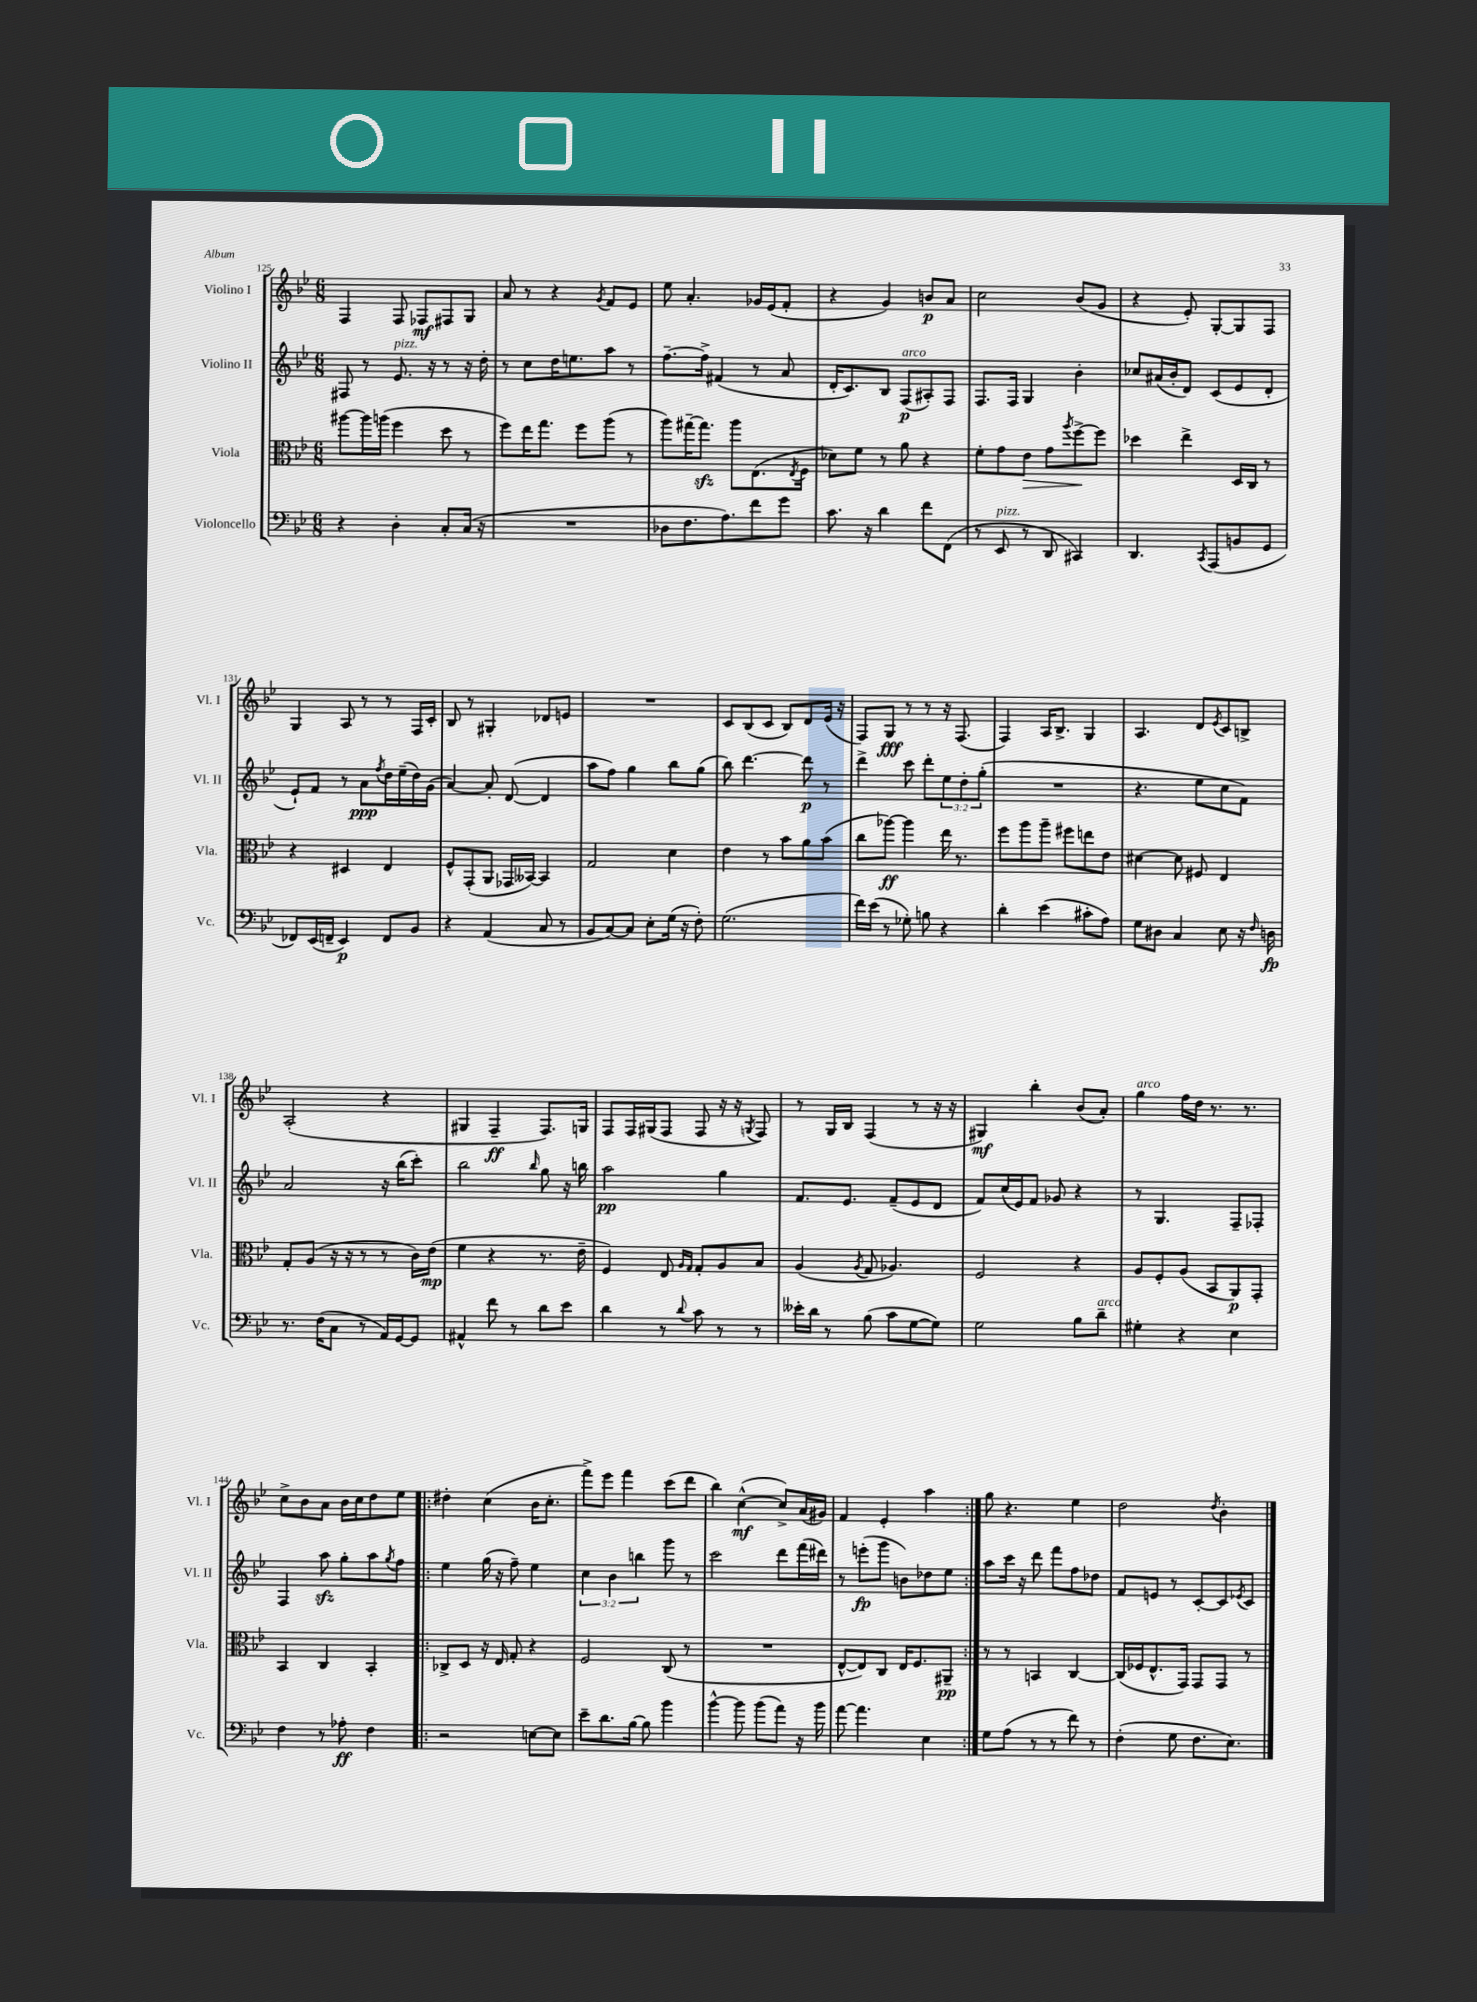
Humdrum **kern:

**kern	**kern	**kern	**kern
*staff4	*staff3	*staff2	*staff1
*clefF4	*clefC3	*clefG2	*clefG2
*k[b-e-]	*k[b-e-]	*k[b-e-]	*k[b-e-]
*M6/8	*M6/8	*M6/8	*M6/8
4r	[8aa#	8F#	4F
.	16aa#]	8r	.
.	(16aa	.	.
4D'	4ff	8.e-	8F
.	.	.	8F-
.	.	16r	.
8C'	8dd	8r	8F#
(16C	8r	16r	8G
16r	.	16dd'	.
=	=	=	=
2.r	8ff)	8r	8a
.	16ee-	8cc	8r
.	8.gg	.	.
.	.	16dd	4r
.	.	8.ee	.
.	8ff	.	.
.	.	.	8qg
.	(8aa	8aa	8f
.	8r	8r	8e-
=	=	=	=
8D-	8aa)	[8.ff~	8ee-
8.F	[16gg#~	.	4.a'
.	8.gg#]	16ff^]	.
.	.	(4f#	.
8.A)	.	.	.
.	8aa	.	.
8f	(8.E-	8r	16g-
.	.	.	(16e-
8g	.	8a	8f'
.	8qE-	.	.
.	16F	.	.
=	=	=	=
8.c	8d-)	16d'	4r
.	.	8.c)	.
.	8f	.	.
16r	.	.	.
4d	8r	8B-	4g)
.	8a	(8F	.
8f	4r	8A#')	8b
(8FF	.	8F	8a
=	=	=	=
8r	8f'	8.F	2cc
8EE-	8g	.	.
.	.	16F	.
8r	8e-	4G	.
8DD	8g	.	.
.	8qaa	.	.
4CC#)	[8ff^	4b-'	(8b-
.	8ff]	.	8g
=	=	=	=
4.DD	4dd-	8cc-	4r
.	.	(16a#	.
.	.	16b-'	.
.	4ee-^	8d)	8e-')
8qCC	.	.	.
(8AAA	.	(8c	[8G'
8BB	16D	8e-	8G]
.	16C	.	.
8GG	8r	8d'	8F
=	=	=	=
8FF-)	4r	8e-`)	4G
(16EE-	.	8f	.
16FF~	.	.	.
4EE-)	4D#	8r	8A
.	.	8a	8r
.	.	8qff	.
8FF	4E-	16dd	8r
.	.	(16ee-~	.
8BB-	.	16dd)	16F
.	.	(16g	16c'
=	=	=	=
4r	8F^^	[4a)	8B-
.	(8GG'	.	8r
(4AA	8AA	8a']	4G#'
.	16GG-	([8d	.
.	[16BB--)	.	.
8C	4BB--]	4d]	8d-
8r	.	.	8e
=	=	=	=
8BB-	2G	8aa	2.r
[8C)	.	8ff)	.
8C]	.	4gg	.
8E-'	.	.	.
(16G	4d	8bb-	.
16r	.	.	.
8F')	.	(8gg	.
=	=	=	=
(2.G	4e-	8bb-)	8c
.	.	[4.ddd	(8B-
.	8r	.	8c
.	8b-	.	8B-)
.	8a	8ddd]	8d
.	(8b-	8r	(16e-
.	.	.	16r
=	=	=	=
16f)	8cc	4ddd^	8F)
(16e-	.	.	.
8r	[8aa-)	.	8G
8G-')	4aa-]	8ccc	8r
8B	.	8ddd'	8r
4r	16ee-	12ee-	16r
.	8.r	.	(8.F
.	.	12dd'	.
.	.	(12gg'	.
=	=	=	=
4d'	8ff	2.r	4F)
.	8aa	.	.
(4e-	8aa~	.	16A
.	.	.	8.B-^
.	8ff#	.	.
8c#'	8ee	.	4G
8A)	8e-	.	.
=	=	=	=
8G	[4d#	4.r	4.A
8D#	.	.	.
4C	8d#]	.	.
.	8F#	8ee-	8d
.	.	.	8qe-
8E-	4E-	8cc	8c
16r	.	8f)	8B^
16qqF	.	.	.
16D	.	.	.
=	=	=	=
8.r	8G'	2a	(2A'
.	(8A	.	.
(16F	.	.	.
8C	16r	.	.
.	16r	.	.
8r	8r	.	.
16AA)	8r	16r	4r
[16GG	.	(16bb-	.
8GG]	16c)	8ccc')	.
.	(16e-	.	.
=	=	=	=
4AA#^^	4f	2bb-	4G#
8f	4r	.	4F~
8r	.	.	.
.	.	16qqbb-	.
8d	8.r	8gg	8.F)
8e-	.	16r	.
.	16e-~	16bb	16G
=	=	=	=
4d	4F)	2aa	8F
.	.	.	16F
.	.	.	(16G#
8r	8E-	.	8F
.	16qqA	.	.
8qqd	16qqG	.	.
8c	8G'	.	8F
8r	8A	4gg	16r
.	.	.	16r
.	.	.	8qG
8r	8B-	.	8F)
=	=	=	=
16e--'	(4A	8.f	8r
16d	.	.	.
8r	.	.	16G
.	.	8.e-	16B-
.	8qA	.	.
(8B-	8G	.	(4F
8c	4.A-)	(8f~	.
[8G	.	8e-	8r
8G])	.	8d	16r
.	.	.	16r
=	=	=	=
2G	2F	8f)	4G#)
.	.	(16cc	.
.	.	16e-)	.
.	.	8f	4bb-'
.	.	8g-	.
8B-	4r	4r	(8b-
8d~	.	.	8a')
=	=	=	=
4G#'	8A	8r	4gg
.	8F'	4.G	.
4r	(8A	.	16ff
.	.	.	16dd
.	8BB-	.	8.r
4E-	8AA)	8F~	.
.	.	.	8.r
.	8GG'	8F-'	.
=	=	=	=
4F	4BB-	4F	8cc^
.	.	.	8b-
8r	4C	8aa	8a
8A-'	.	8gg'	16b-
.	.	.	16cc
4F	4BB-'	8aa	8dd
.	.	8qgg	.
.	.	8ff	8ee-
=!|:	=!|:	=!|:	=!|:
2r	8C-^	4ee-	4dd#'
.	8D	.	.
.	16r	(16gg	(4cc
.	16E-	16r	.
.	8G'	8ff~)	.
[8E	4r	4ee-	16b-
.	.	.	8.cc'
8E]	.	.	.
=	=	=	=
8e-~	2F	6cc	8fff^)
8.d	.	.	8eee-
.	.	6b-	.
.	.	.	4fff
[16B-	.	.	.
.	.	6bb	.
8B-]	.	.	.
4b-	(8C	8ggg	(8ccc
.	8r	8r	8ddd
=	=	=	=
[4b-^^	2.r	2ccc	4bb-)
8b-]	.	.	([4cc^^
(8b-	.	.	.
8a)	.	8ddd	8cc^])
16r	.	(16fff	(16a
16b-	.	16ddd#)	16g#)
=	=	=	=
[8a	[8E-^^	8r	4f
4.a]	8E-])	(8eee'	.
.	8C	8ggg	4e-'
.	16E-	8b)	.
.	8.F	.	.
4E-	.	8dd-	4aa
.	8AA#~	8ee-	.
=:|!	=:|!	=:|!	=:|!
8G	8r	8aa	8gg
(8A	8r	16ccc	4.r
.	.	16r	.
8r	4BB	8ddd	.
8r	.	8fff	.
8f)	[4C	8ff	4ee-
8r	.	8dd-	.
=	=	=	=
(4F'	(16C]	8f	2dd
.	16F-	.	.
.	8.E-^^	8e	.
8G	.	8r	.
.	16GG)	.	.
8.F	8GG	[8c'	.
.	.	.	8qdd
.	8GG	8c]	4b-'
8.E-)	.	.	.
.	.	8qe-	.
.	8r	8c	.
==	==	==	==
*-	*-	*-	*-
